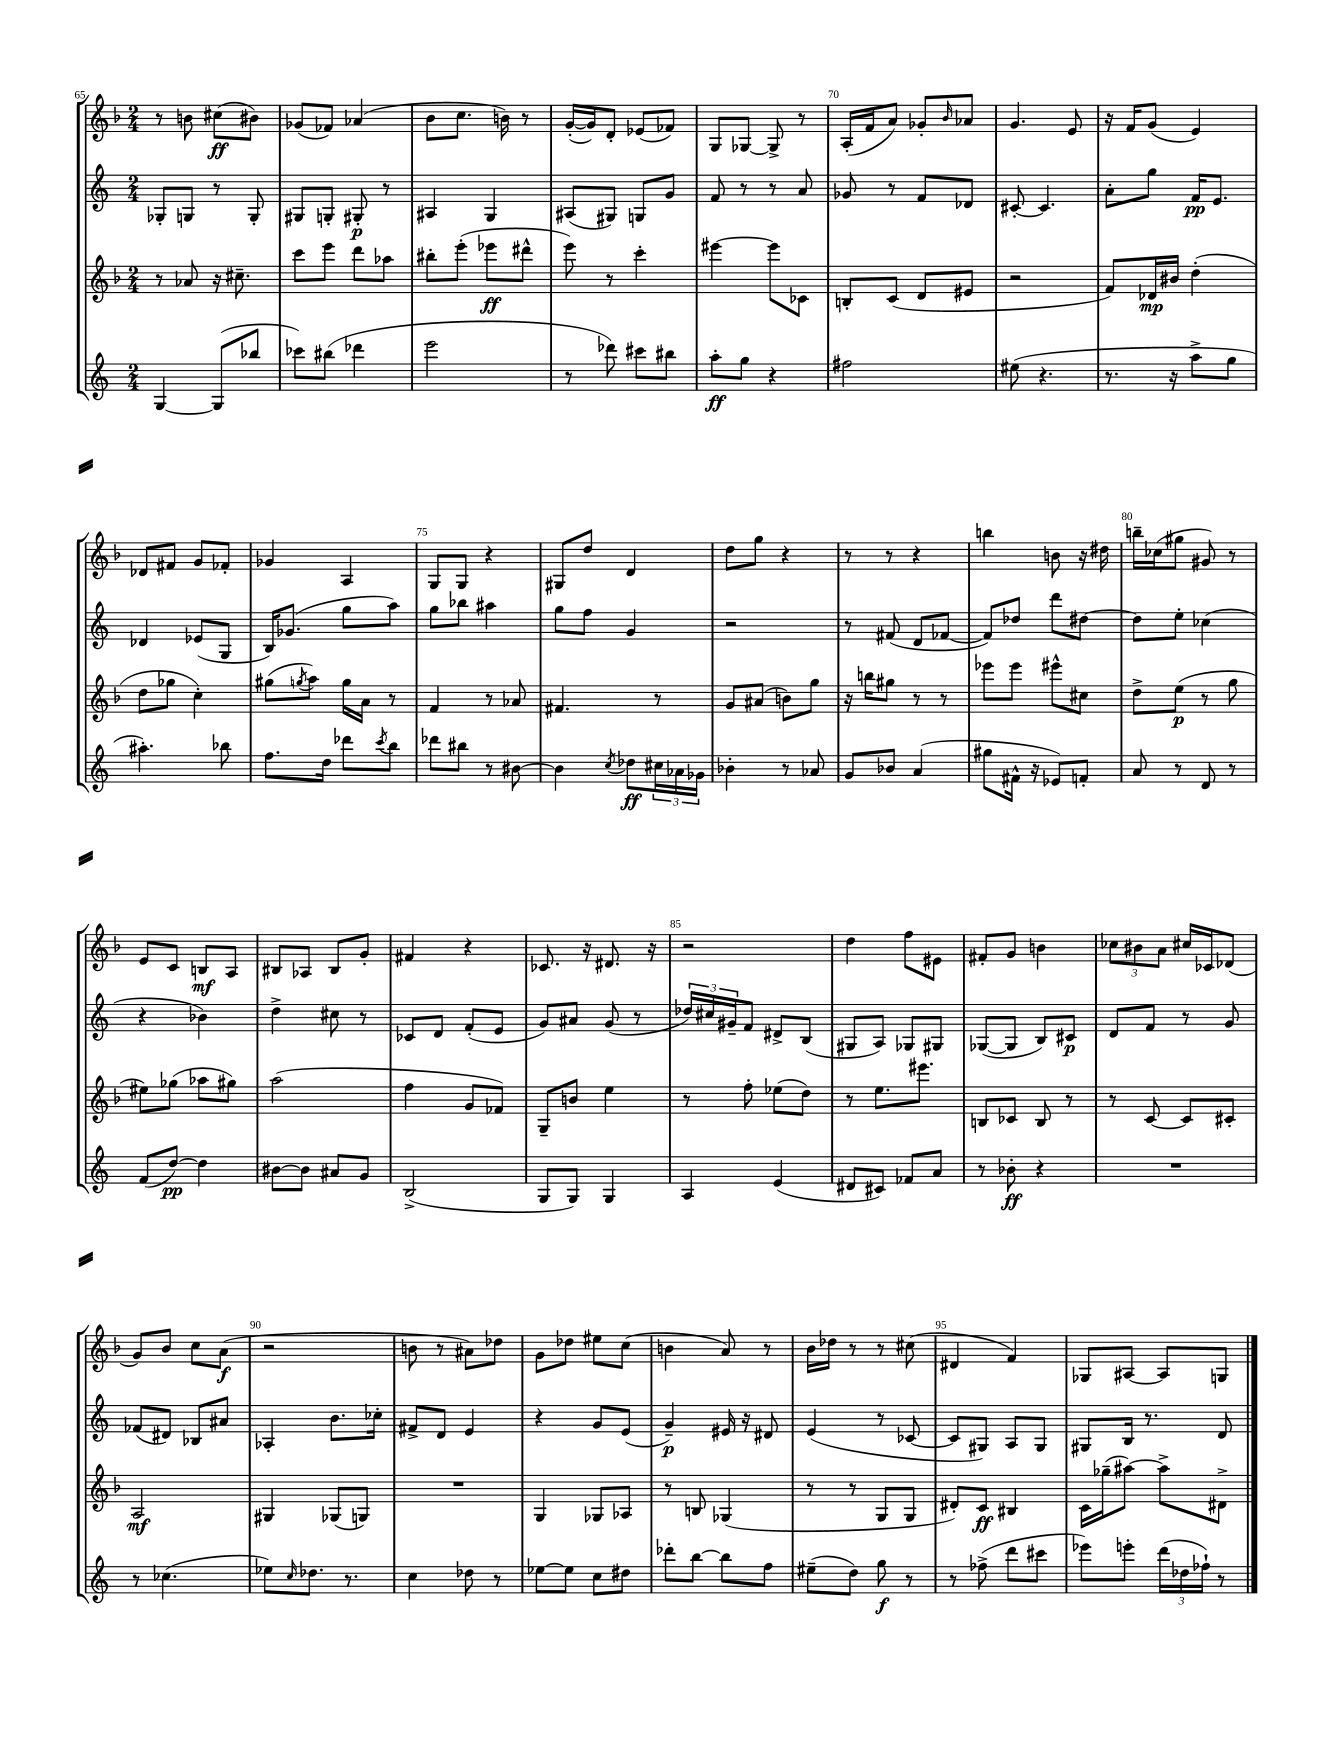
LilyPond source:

<<
\new StaffGroup <<
\new Staff = "s0" {
    \clef treble \key f \major \numericTimeSignature \time 2/4
    r8 b'8 cis''8\ff( bis'8) |
    ges'8( fes'8) aes'4( |
    bes'8 c''8. b'16) r8 |
    g'16~-.( g'16) d'8-. ees'8( fes'8) |
    g8 ges8~ ges8-> r8 |
    a16-.( f'16 a'8) ges'8-. \grace { bes'16 } aes'8 |
    g'4. e'8 |
    r16 f'16 g'8( e'4) |
    des'8 fis'8 g'8 fes'8-. |
    ges'4 a4 |
    g8 g8 r4 |
    gis8 d''8 d'4 |
    d''8 g''8 r4 |
    r8 r8 r4 |
    b''4 b'8 r16 dis''16 |
    b''16-- ces''16( gis''8 gis'8) r8 |
    e'8 c'8 b8\mf a8 |
    bis8 aes8 bis8 g'8-. |
    fis'4 r4 |
    ces'8. r16 dis'8. r16 |
    r2 |
    d''4 f''8 eis'8 |
    fis'8-. g'8 b'4 |
    \tuplet 3/2 { ces''8 bis'8 a'8 } cis''16 ces'16 des'8( |
    g'8) bes'8 c''8 a'8\f( |
    r2 |
    b'8 r8 ais'8) des''8 |
    g'8 des''8 eis''8 c''8( |
    b'4 a'8) r8 |
    bes'16 des''16 r8 r8 cis''8( |
    dis'4 f'4) |
    ges8 ais8~ ais8 g8 \bar "|." |
}
\new Staff = "s1" {
    \clef treble \key c \major \numericTimeSignature \time 2/4
    ges8-. g8 r8 g8-. |
    gis8 g8-. gis8-.\p r8 |
    ais4 g4 |
    ais8( gis8) g8 g'8 |
    f'8 r8 r8 a'8 |
    ges'8 r8 f'8 des'8 |
    cis'8~-. cis'4. |
    a'8-. g''8 f'16\pp e'8. |
    des'4 ees'8( g8 |
    b16) ges'8.( g''8 a''8) |
    g''8 bes''8 ais''4 |
    g''8 f''8 g'4 |
    r2 |
    r8 fis'8( d'8 fes'8~ |
    fes'8) des''8 d'''8 dis''8~ |
    dis''8 e''8-. ces''4( |
    r4 bes'4) |
    d''4-> cis''8 r8 |
    ces'8 d'8 f'8-.( e'8 |
    g'8) ais'8 g'8( r8 |
    \tuplet 3/2 { des''16) cis''16 gis'16-- } f'8 dis'8-> b8( |
    gis8 a8) ges8 gis8 |
    ges8~( ges8 b8) cis'8\p |
    d'8 f'8 r8 g'8 |
    fes'8( dis'8) bes8 ais'8 |
    aes4-. b'8. ces''16-. |
    fis'8-> d'8 e'4 |
    r4 g'8 e'8( |
    g'4--\p) eis'16 r16 dis'8 |
    e'4( r8 ces'8~ |
    ces'8 gis8) a8 gis8 |
    gis8 b16 r8. d'8 \bar "|." |
}
\new Staff = "s2" {
    \clef treble \key f \major \numericTimeSignature \time 2/4
    r8 aes'8 r16 cis''8.-- |
    c'''8 e'''8 d'''8 aes''8 |
    bis''8-. e'''8-.( ees'''8\ff dis'''8-^ |
    e'''8) r8 c'''4-. |
    eis'''4~ eis'''8 ces'8 |
    b8-. c'8( d'8 eis'8 |
    r2 |
    f'8) des'16\mp bis'16 d''4-.( |
    d''8 ges''8 c''4-.) |
    gis''8( \acciaccatura { g''8 } a''8) g''16 a'16 r8 |
    f'4 r8 aes'8 |
    fis'4. r8 |
    g'8 ais'8( b'8) g''8 |
    r16 b''16 gis''8 r8 r8 |
    ees'''8 ees'''8 eis'''8-^ cis''8 |
    d''8-> e''8\p( r8 g''8 |
    eis''8) ges''8( aes''8 gis''8) |
    a''2( |
    f''4 g'8 fes'8) |
    g8-- b'8 e''4 |
    r8 f''8-. ees''8( d''8) |
    r8 e''8. eis'''8. |
    b8 ces'8 b8 r8 |
    r8 c'8~ c'8 cis'8-. |
    a2\mf |
    gis4 ges8( g8) |
    R2 |
    g4 ges8 aes8 |
    r8 b8 ges4( |
    r8 r8 g8 g8 |
    dis'8-.) c'8\ff bis4 |
    c'16 ges''16--( ais''8~) ais''8-> dis'8-> \bar "|." |
}
\new Staff = "s3" {
    \clef treble \key c \major \numericTimeSignature \time 2/4
    g4~ g8( bes''8 |
    ces'''8) bis''8( des'''4 |
    e'''2 |
    r8 des'''8) cis'''8 bis''8 |
    a''8-.\ff g''8 r4 |
    fis''2 |
    eis''8( r4. |
    r8. r16 a''8-> g''8 |
    ais''4.-.) bes''8 |
    f''8. d''16 des'''8 \acciaccatura { c'''8 } b''8 |
    des'''8 bis''8 r8 bis'8~ |
    bis'4 \acciaccatura { c''8 } des''8\ff \tuplet 3/2 { cis''16 aes'16 ges'16 } |
    bes'4-. r8 aes'8 |
    g'8 bes'8 a'4( |
    gis''8 fis'16-^ r16 ees'8) f'8-. |
    a'8 r8 d'8 r8 |
    f'8( d''8~\pp) d''4 |
    bis'8~ bis'8 ais'8 g'8 |
    b2->( |
    g8 g8) g4 |
    a4 e'4( |
    dis'8 cis'8) fes'8 a'8 |
    r8 bes'8-.\ff r4 |
    R2 |
    r8 ces''4.( |
    ees''8) \grace { c''16 } des''8. r8. |
    c''4 des''8 r8 |
    ees''8~ ees''8 c''8 dis''8 |
    des'''8-. b''8~ b''8 f''8 |
    eis''8--( d''8) g''8\f r8 |
    r8 fes''8->( d'''8 cis'''8 |
    ees'''8) e'''8-. \tuplet 3/2 { d'''16( des''16 fes''16-!) } r8 \bar "|." |
}
>>
>>
\layout { \context { \Score currentBarNumber = #65 \override BarNumber.break-visibility = ##(#f #t #t) barNumberVisibility = #(every-nth-bar-number-visible 5) } }
